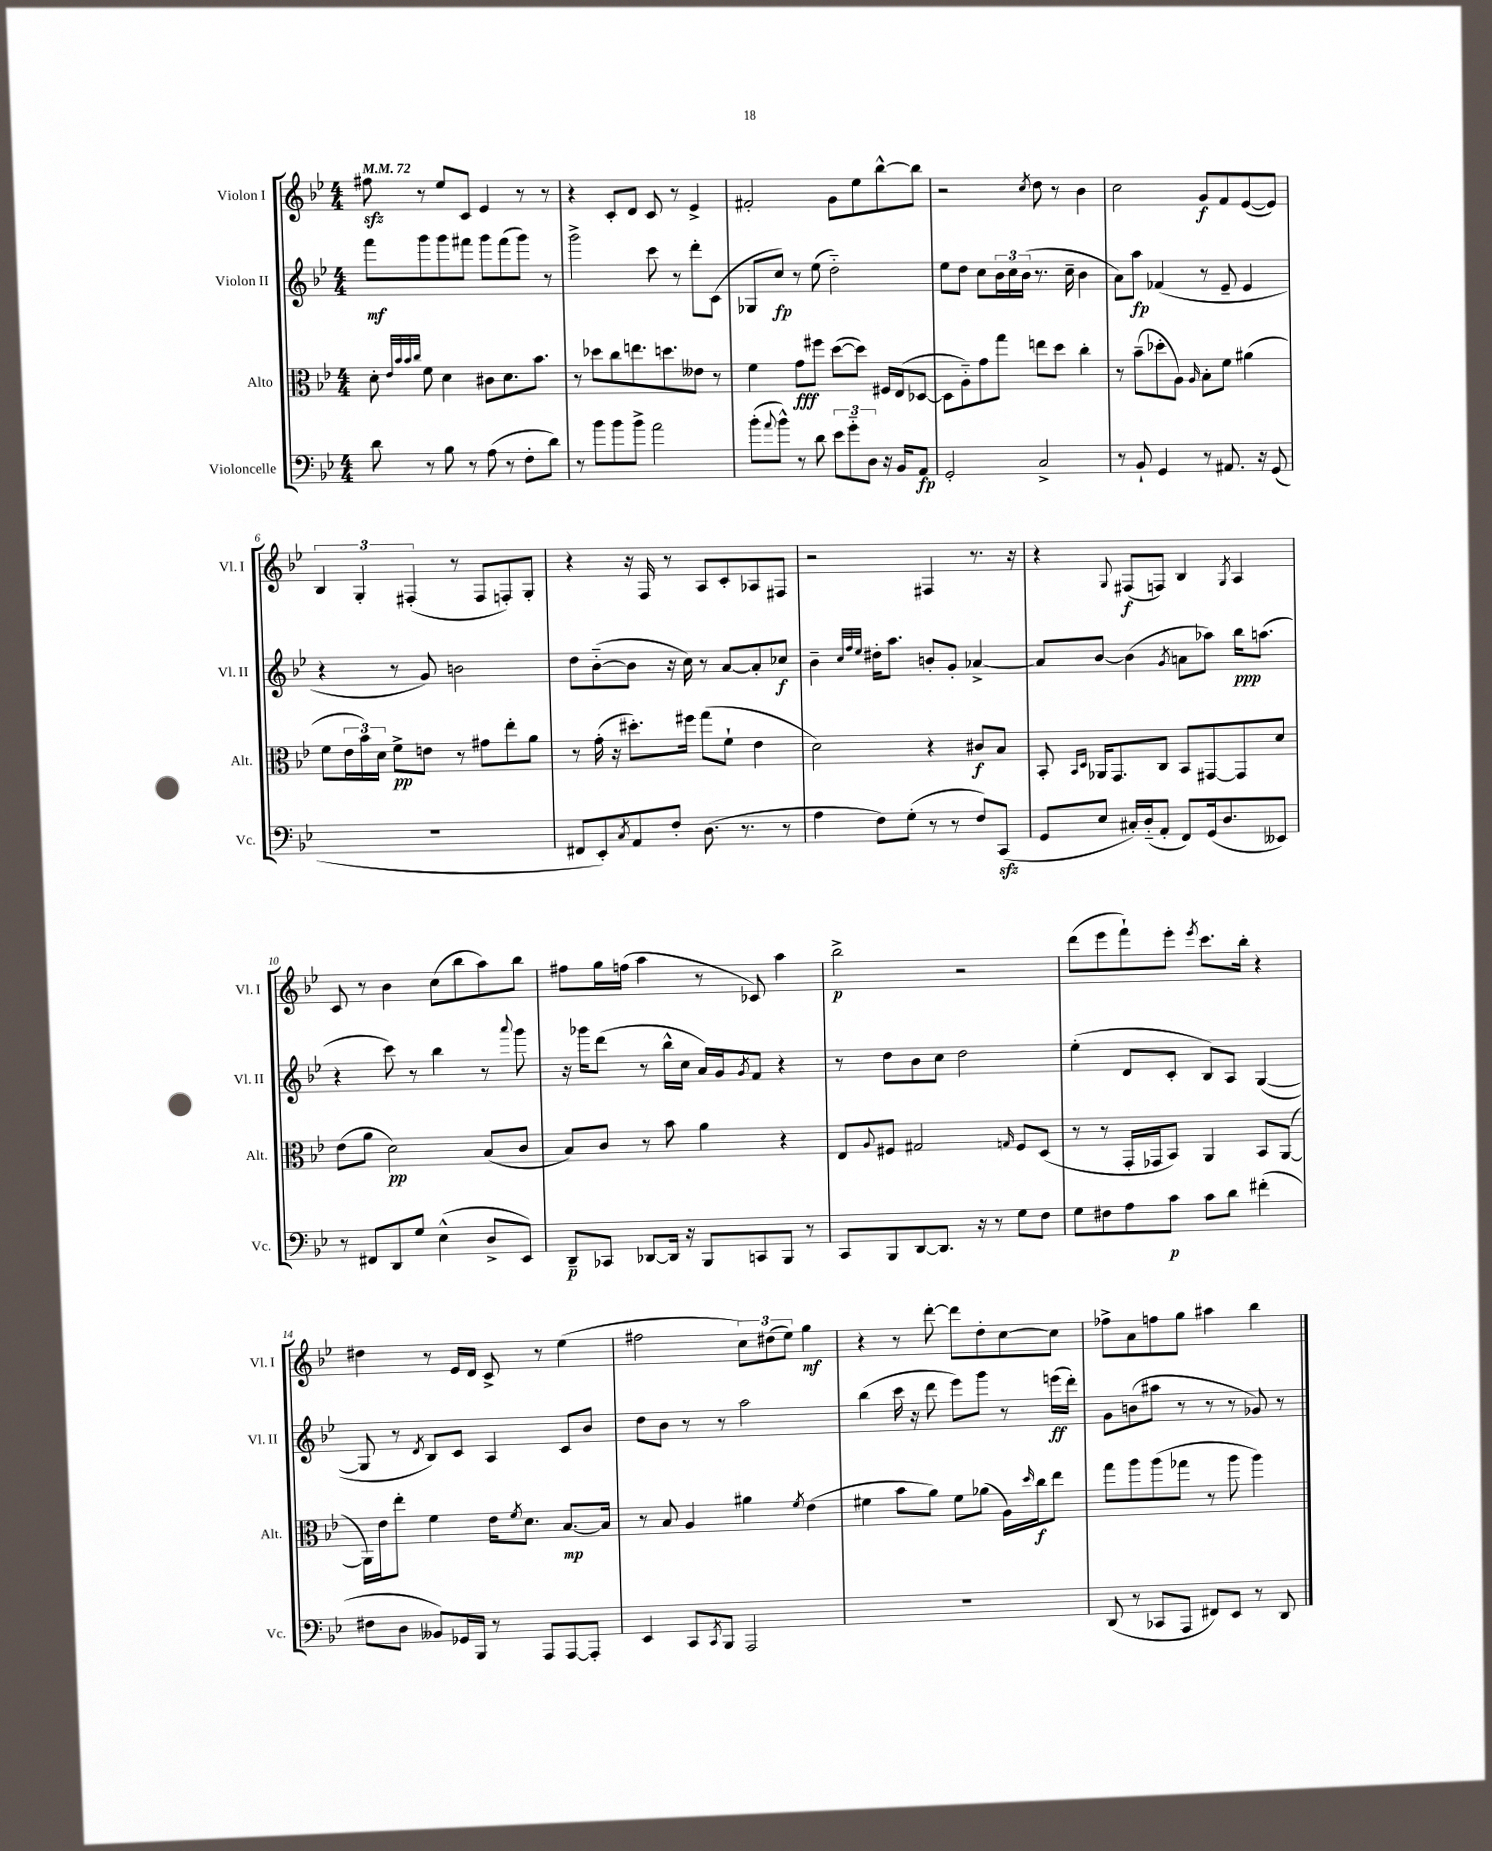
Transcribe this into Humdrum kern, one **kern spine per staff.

**kern	**kern	**kern	**kern
*staff4	*staff3	*staff2	*staff1
*clefF4	*clefC3	*clefG2	*clefG2
*k[b-e-]	*k[b-e-]	*k[b-e-]	*k[b-e-]
*M4/4	*M4/4	*M4/4	*M4/4
*MM72	*MM72	*MM72	*MM72
8d\	8d'\	8fff\L	8ff#\
.	32qqe-/LLL	.	.
.	32qqb-/	.	.
.	32qqb-/	.	.
.	32qqcc/JJJ	.	.
8r	8f\	8ggg\	8r
8B-\	4d\	8ggg\	8ee-/L
8r	.	8fff#\J	8c/J
(8A\	8c#\L	8ggg\L	4e-/
8r	8.d\	(8fff#\	.
8F'\L	.	8ggg\J)	8r
.	8.b-\J	.	.
8d\J)	.	8r	8r
=	=	=	=
8r	8r	2ggg^\	4r
8b-\L	8dd-\L	.	.
8b-\	8cc\	.	8c'/L
8b-^\J	8.ee\	.	8d/J
2a\	.	8ccc\	8c/
.	8.dd\	.	.
.	.	8r	8r
.	8e--\J	8ddd'\L	4e-^/
.	8r	(8c\J	.
=	=	=	=
(8b-'\L	4f\	8G-/L	2f#'/
8qqa/	.	.	.
8b-^^\J)	.	8cc/J)	.
8r	8g\L	8r	.
8d\	8ff#\J	(8ee-\	.
12e-\L	([8dd\L	2dd'~\)	8g\L
12g'~\	.	.	.
.	8dd\]J)	.	8ee-\
12D\J	.	.	.
16r	16F#/LL	.	[8bb-^^\
16BB-/LK	(16E-/J	.	.
8AA/J	[8D-/J	.	8bb-\]J
=	=	=	=
2GG'/	8D-\]L	8ee-\L	2r
.	8A'~\)	8dd\J	.
.	8g\	8cc\L	.
.	8gg\J	24b-\L	.
.	.	24cc\	.
.	.	(24b-\JJ	.
.	.	.	8qcc/
2C^/	8ee\L	8.r	8dd\
.	8dd\J	.	8r
.	.	16cc~\	.
.	4cc'\	4b-\	4b-\
=	=	=	=
8r	8r	8a\L)	2cc\
8BB-`/	(8b-~\L	8aa\J	.
4GG/	8dd-'\	(4f-/	.
.	8A\J)	.	.
.	16qqA/	.	.
8r	8B-'\L	8r	8g/L
8.AA#/	8f\J	8e-~/	8f/
.	(4a#\	4e-/	([8e-/
16r	.	.	.
(8GG/	.	.	8e-/]J)
=	=	=	=
1r	8f\L	4r	6B-/
.	24e-\L	.	.
.	24b-\)	.	6G'/
.	24d\JJ	.	.
.	8f^\L	8r	.
.	.	.	(6F#'/
.	8e\J	8g/)	.
.	8r	2b\	8r
.	8g#\L	.	8F#/L
.	8ee-'\	.	8F'/)
.	8a\J	.	8G'/J
=	=	=	=
8FF#/L	8r	8dd\L	4r
8EE-'/)	(16g'\	([8b-'~\	.
.	16r	.	.
8qC/	.	.	.
8AA/	8.dd#'\L)	8b-\]J	16r
.	.	.	16F/
8F'/J	.	16r	8r
.	16ff#\Jk	16cc\)	.
(8.D\	(8gg\L	8r	8A/L
.	8f`\J	[8a/L	8c'/
8.r	.	.	.
.	4e-\	8a'/]	8A-/
8r	.	8cc-/J	8F#/J
=	=	=	=
4A\	2d\)	4b-~\	2r
.	.	32qqcc/LLL	.
.	.	32qqff/	.
.	.	32qqee-/JJJ	.
8F\L)	.	16dd#'\LK	.
.	.	8.aa\J	.
(8G'\J	.	.	.
8r	4r	8b'/L	4F#/
8r	.	8g'/J	.
8F/L)	8c#/L	[4a-^/	8.r
(8CC/J	8B-/J	.	.
.	.	.	16r
=	=	=	=
8GG/L	8BB-'/	8a-/]L	4r
.	16qqBB-/LL	.	.
.	16qqD/JJ	.	.
8E-/J	16AA-/LK	[8b-/J	.
.	8.GG/	.	.
.	.	.	8qqG/
16C#'/LL)	.	(4b-\]	(8F#/L
(16D'~/J	.	.	.
8AA'/J	8C/J	.	8F/J)
.	.	8qg/	.
8FF/L)	8BB-/L	8a\L	4B-/
(16GG/k	[8GG#/	8aa-\J)	.
8.D/	.	.	.
.	.	.	8qG/
.	8GG#/]	16bb-\LK	4A/
.	.	(8.aa\J	.
8EE--/J)	8d/J	.	.
=	=	=	=
8r	(8e-\L	4r	8c/
8FF#/L	8a\J	.	8r
8DD/	2d\)	8ccc\)	4b-\
8G/J	.	8r	.
(4E-^^\	.	4bb-\	(8cc\L
.	.	.	8bb-\
8D^/L	(8B-/L	8r	8aa\)
.	.	8qqaaa/	.
8EE-/J)	8c/J	8ggg\	8bb-\J
=	=	=	=
8DD~/L	8B-/L)	16r	8ff#\L
.	.	16ggg-\LK	.
8CC-/J	8c/J	(8ddd\J	16gg\L
.	.	.	(16ff\JJ
[8DD-/L	8r	8r	4aa\
16DD-/]Jk	8b-\	16bb-^^\LL	.
16r	.	16cc\JJ	.
8BBB-/L	4a\	16a/LL)	8r
.	.	16g/J	.
.	.	8qg/	.
8CC/	.	8f/J	8c-/)
8BBB-/J	4r	4r	4aa\
8r	.	.	.
=	=	=	=
8CC/L	8E-/L	8r	2bb-^\
.	8qqA/	.	.
8BBB-/	8F#/J	8dd\L	.
[8DD/	2G#/	8b-\	.
8.DD/]J	.	8cc\J	.
.	.	2dd\	2r
16r	.	.	.
8r	.	.	.
.	16qqG/	.	.
8G\L	8F#/L	.	.
8F\J	(8D/J	.	.
=	=	=	=
8G\L	8r	(4ee-'\	(8ddd\L
8F#\	8r	.	8eee-\
8A\	16GG'/LL	8d/L	8fff`\)
.	16GG-/J	.	.
8c\J	8BB-/J)	8c'/J	8eee-'\J
.	.	.	8qeee-/
8c\L	4AA/	8B-/L)	8.ccc\L
8d\J	.	8A/J	.
.	.	.	16bb-'\Jk
(4f#'\	8BB-/L	([4G/	4r
.	([8AA/J	.	.
=	=	=	=
8F#\L	16AA\]LL)	8G/]	4dd#\
.	16e-\J	.	.
8D\J	8ee-'\J	8r	.
.	.	8qd/	.
8BB--/L)	4f\	8B-/L)	8r
16GG-/L	.	8c/J	16e-/LL
16BBB-/JJ	.	.	16d/JJ
8r	16e-\LK	4A/	8c^/
.	8qf/	.	.
.	8.d\J	.	.
8AAA/L	.	.	8r
[8AAA/	[8.B-/L	8c/L	(4ee-\
8AAA'/]J	.	8b-/J	.
.	16B-/]Jk	.	.
=	=	=	=
4EE-/	8r	8dd\L	2ff#\
.	8B-/	8b-\J	.
8CC/L	4A/	8r	.
8qCC/	.	.	.
8BBB-/J	.	8r	.
2AAA/	4a#\	2aa\	12cc\L)
.	.	.	(12dd#\
.	.	.	12ee-\J)
.	8qf/	.	.
.	(4e-\	.	4gg\
=	=	=	=
1r	4f#\	(4bb-\	4r
.	8b-\L	16ccc\	8r
.	.	16r	.
.	8a\J)	8ddd\	[8ddd'\
.	8f#\L	8eee-\L)	8ddd\]L
.	(8a-\J	8ggg\J	8dd'\
.	16A\LL)	8r	[8cc\
.	16qqdd/	.	.
.	16cc\J	.	.
.	8ee-\J	(16eee\LL	8cc\]J
.	.	16ddd'\JJ)	.
=	=	=	=
(8DD/	8gg\L	8g\L	8ff-^\L
8r	8aa\	(8b\	8a\
8CC-/L	(8aa\	8aa#\J	8ff\
8AAA/J	8gg-\J	8r	8gg\J
8FF#/L)	8r	8r	4aa#\
8EE-/J	8aa\	8r	.
8r	4aa\)	8g-/)	4bb-\
8DD/	.	8r	.
==	==	==	==
*-	*-	*-	*-
